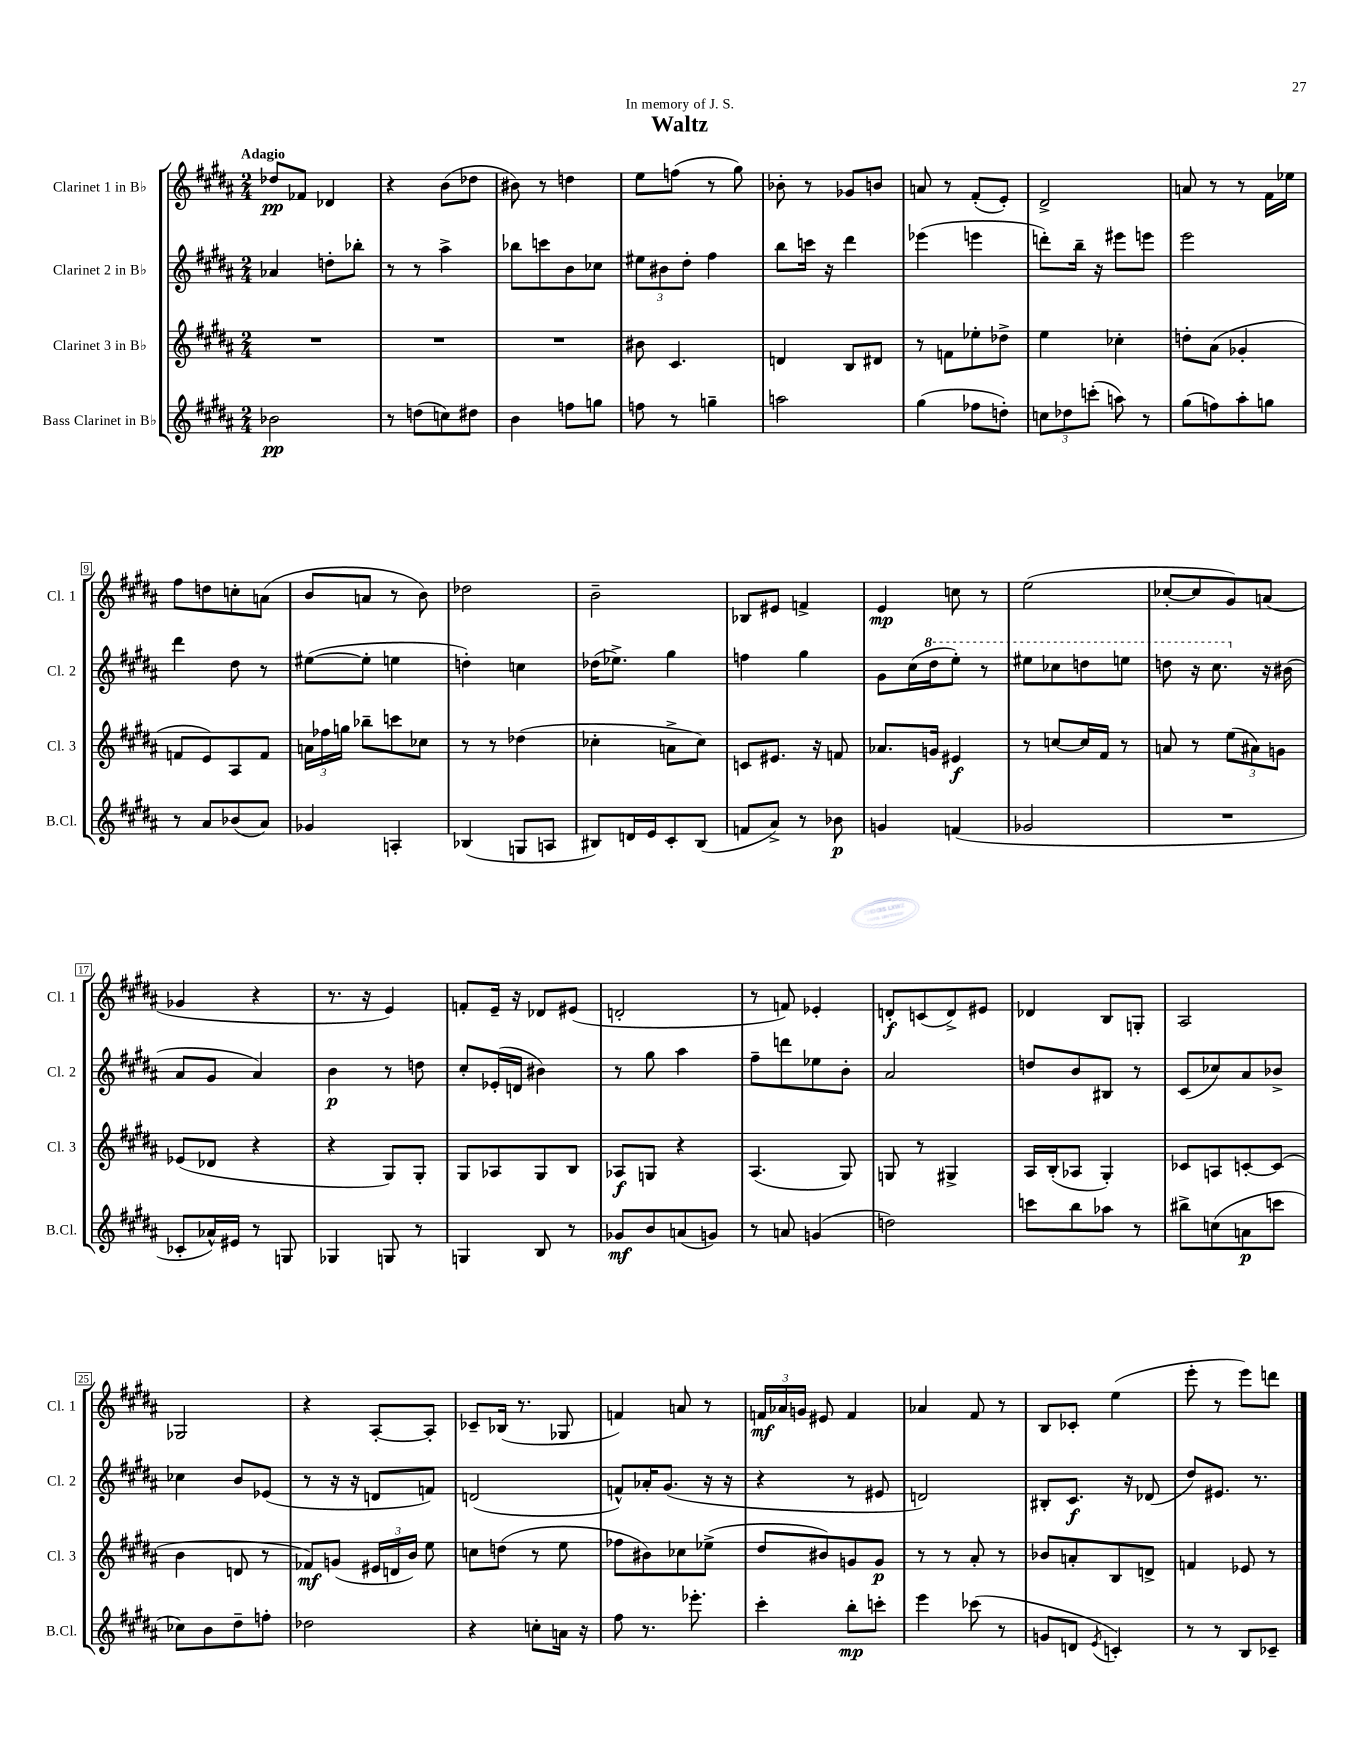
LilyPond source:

\header { title = "Waltz" dedication = "In memory of J. S." }
<<
\new StaffGroup <<
\new Staff = "s0" \with { instrumentName = "Clarinet 1 in Bb" shortInstrumentName = "Cl. 1" } {
    \clef treble \key b \major \numericTimeSignature \time 2/4 \tempo "Adagio"
    \autoBeamOff des''8[\pp fes'8] des'4 |
    r4 b'8[( des''8] |
    bis'8) r8 d''4 |
    e''8[ f''8]( r8 gis''8) |
    bes'8-. r8 ges'8[ b'8] |
    a'8 r8 fis'8[-.( e'8]-.) |
    dis'2-> |
    a'8 r8 r8 fis'16[ ees''16] |
    fis''8[ d''8 c''8-. a'8]( |
    b'8[ a'8] r8 b'8) |
    des''2 |
    b'2-- |
    bes8[ eis'8] f'4-> |
    e'4\mp c''8 r8 |
    e''2( |
    ces''8[~-. ces''8 gis'8) a'8]( |
    ges'4 r4 |
    r8. r16 e'4) |
    f'8[-. e'16]-- r16 des'8[ eis'8]( |
    d'2-. |
    r8 f'8) ees'4-. |
    d'8[-.\f c'8( d'8->) eis'8] |
    des'4 b8[ g8]-. |
    ais2 |
    ges2 |
    r4 ais8[~-. ais8]-. |
    ces'8[-- bes16]( r8. ges8 |
    f'4) a'8 r8 |
    \tuplet 3/2 { f'16[\mf aes'16 g'16] } eis'8 f'4 |
    aes'4 fis'8 r8 |
    b8[ ces'8]-. e''4( |
    e'''8-. r8 e'''8[) d'''8] \bar "|." |
}
\new Staff = "s1" \with { instrumentName = "Clarinet 2 in Bb" shortInstrumentName = "Cl. 2" } {
    \clef treble \key b \major \numericTimeSignature \time 2/4
    \autoBeamOff aes'4 d''8[-. bes''8]-. |
    r8 r8 ais''4-> |
    bes''8[ c'''8 b'8 ces''8] |
    \tuplet 3/2 { eis''8[ bis'8 dis''8]-. } fis''4 |
    b''8[ c'''16] r16 dis'''4 |
    ees'''4( e'''4 |
    d'''8[-.) b''16]-- r16 eis'''8[ e'''8] |
    e'''2 |
    dis'''4 dis''8 r8 |
    eis''8[~( eis''8]-. e''4 |
    d''4-.) c''4 |
    des''16[( ees''8.]->) gis''4 |
    f''4 gis''4 |
    gis'8[ cis''16( \ottava #1 dis'''16 e'''8]-.) r8 |
    eis'''8[ ces'''8 d'''8 e'''8] |
    d'''8 r16 cis'''8. \ottava #0 r16 bis'16( |
    ais'8[ gis'8] ais'4) |
    b'4\p r8 d''8 |
    cis''8[-. ees'16-.( d'16] bis'4) |
    r8 gis''8 ais''4 |
    fis''8[-- d'''8 ees''8 b'8]-. |
    ais'2 |
    d''8[ b'8 bis8] r8 |
    cis'8[( ces''8) ais'8 bes'8]-> |
    ces''4 b'8[ ees'8]( |
    r8 r16 r16 d'8[ f'8]) |
    d'2( |
    f'8[-^) aes'16-. gis'8.]( r16 r16 |
    r4 r8 eis'8 |
    d'2) |
    bis8[-. cis'8.]\f r16 des'8( |
    dis''8[) eis'8.] r8. \bar "|." |
}
\new Staff = "s2" \with { instrumentName = "Clarinet 3 in Bb" shortInstrumentName = "Cl. 3" } {
    \clef treble \key b \major \numericTimeSignature \time 2/4
    \autoBeamOff R2 |
    R2 |
    R2 |
    bis'8 cis'4. |
    d'4 b8[ dis'8] |
    r8 f'8[ ees''8-. des''8]-> |
    e''4 ces''4-. |
    d''8[-. ais'8]( ges'4-. |
    f'8[ e'8) ais8 f'8] |
    \tuplet 3/2 { a'16[ fes''16 g''16] } bes''8[-- c'''8 ces''8] |
    r8 r8 des''4( |
    ces''4-. a'8[-> ces''8]) |
    c'8[ eis'8.] r16 f'8 |
    aes'8.[ g'16] eis'4\f |
    r8 c''8[~ c''16 fis'16] r8 |
    a'8 r8 \tuplet 3/2 { e''8[( ais'8) g'8] } |
    ees'8[( des'8] r4 |
    r4 gis8[) gis8]-. |
    gis8[ aes8 gis8 b8] |
    aes8[\f g8] r4 |
    ais4.( gis8) |
    g8 r8 gis4-> |
    ais16[ b16-.( aes8] gis4-.) |
    ces'8[ a8 c'8~-. c'8]( |
    b'4 d'8 r8 |
    fes'8[\mf) g'8]( \tuplet 3/2 { eis'16[ d'16 b'16]) } e''8 |
    c''8[ d''8]( r8 e''8 |
    fes''8[ bis'8) ces''8 ees''8]->( |
    dis''8[ bis'8) g'8 g'8]\p |
    r8 r8 ais'8-. r8 |
    bes'8[ a'8-. b8 d'8]-> |
    f'4 ees'8 r8 \bar "|." |
}
\new Staff = "s3" \with { instrumentName = "Bass Clarinet in Bb" shortInstrumentName = "B.Cl." } {
    \clef treble \key b \major \numericTimeSignature \time 2/4
    \autoBeamOff bes'2\pp |
    r8 d''8[( c''8) dis''8] |
    b'4 f''8[ g''8] |
    f''8 r8 g''4-- |
    a''2 |
    gis''4( fes''8[ d''8]-.) |
    \tuplet 3/2 { c''8[ des''8 c'''8]-.( } a''8) r8 |
    gis''8[( f''8) ais''8-. g''8] |
    r8 ais'8[ bes'8( ais'8]) |
    ges'4 a4-. |
    bes4( g8[ a8] |
    bis8[) d'16 e'16 cis'8-. bis8]( |
    f'8[ ais'8]->) r8 bes'8\p |
    g'4 f'4( |
    ges'2 |
    R2 |
    ces'8[-. aes'16-^) eis'16] r8 g8 |
    ges4 g8 r8 |
    g4 b8 r8 |
    ges'8[\mf b'8 a'8( g'8]) |
    r8 a'8 g'4( |
    d''2) |
    c'''8[ b''8 aes''8] r8 |
    bis''8[-> c''8( a'8\p c'''8] |
    ces''8[) b'8 dis''8-- f''8]-. |
    des''2 |
    r4 c''8[-. a'16] r16 |
    fis''8 r8. ees'''8.-. |
    cis'''4-. b''8[-.\mp c'''8]-. |
    e'''4 ces'''8( r8 |
    g'8[ d'8] \acciaccatura { e'8 } c'4-.) |
    r8 r8 b8[ ces'8]-- \bar "|." |
}
>>
>>
\layout { \context { \Score \override BarNumber.stencil = #(make-stencil-boxer 0.1 0.3 ly:text-interface::print) } }
